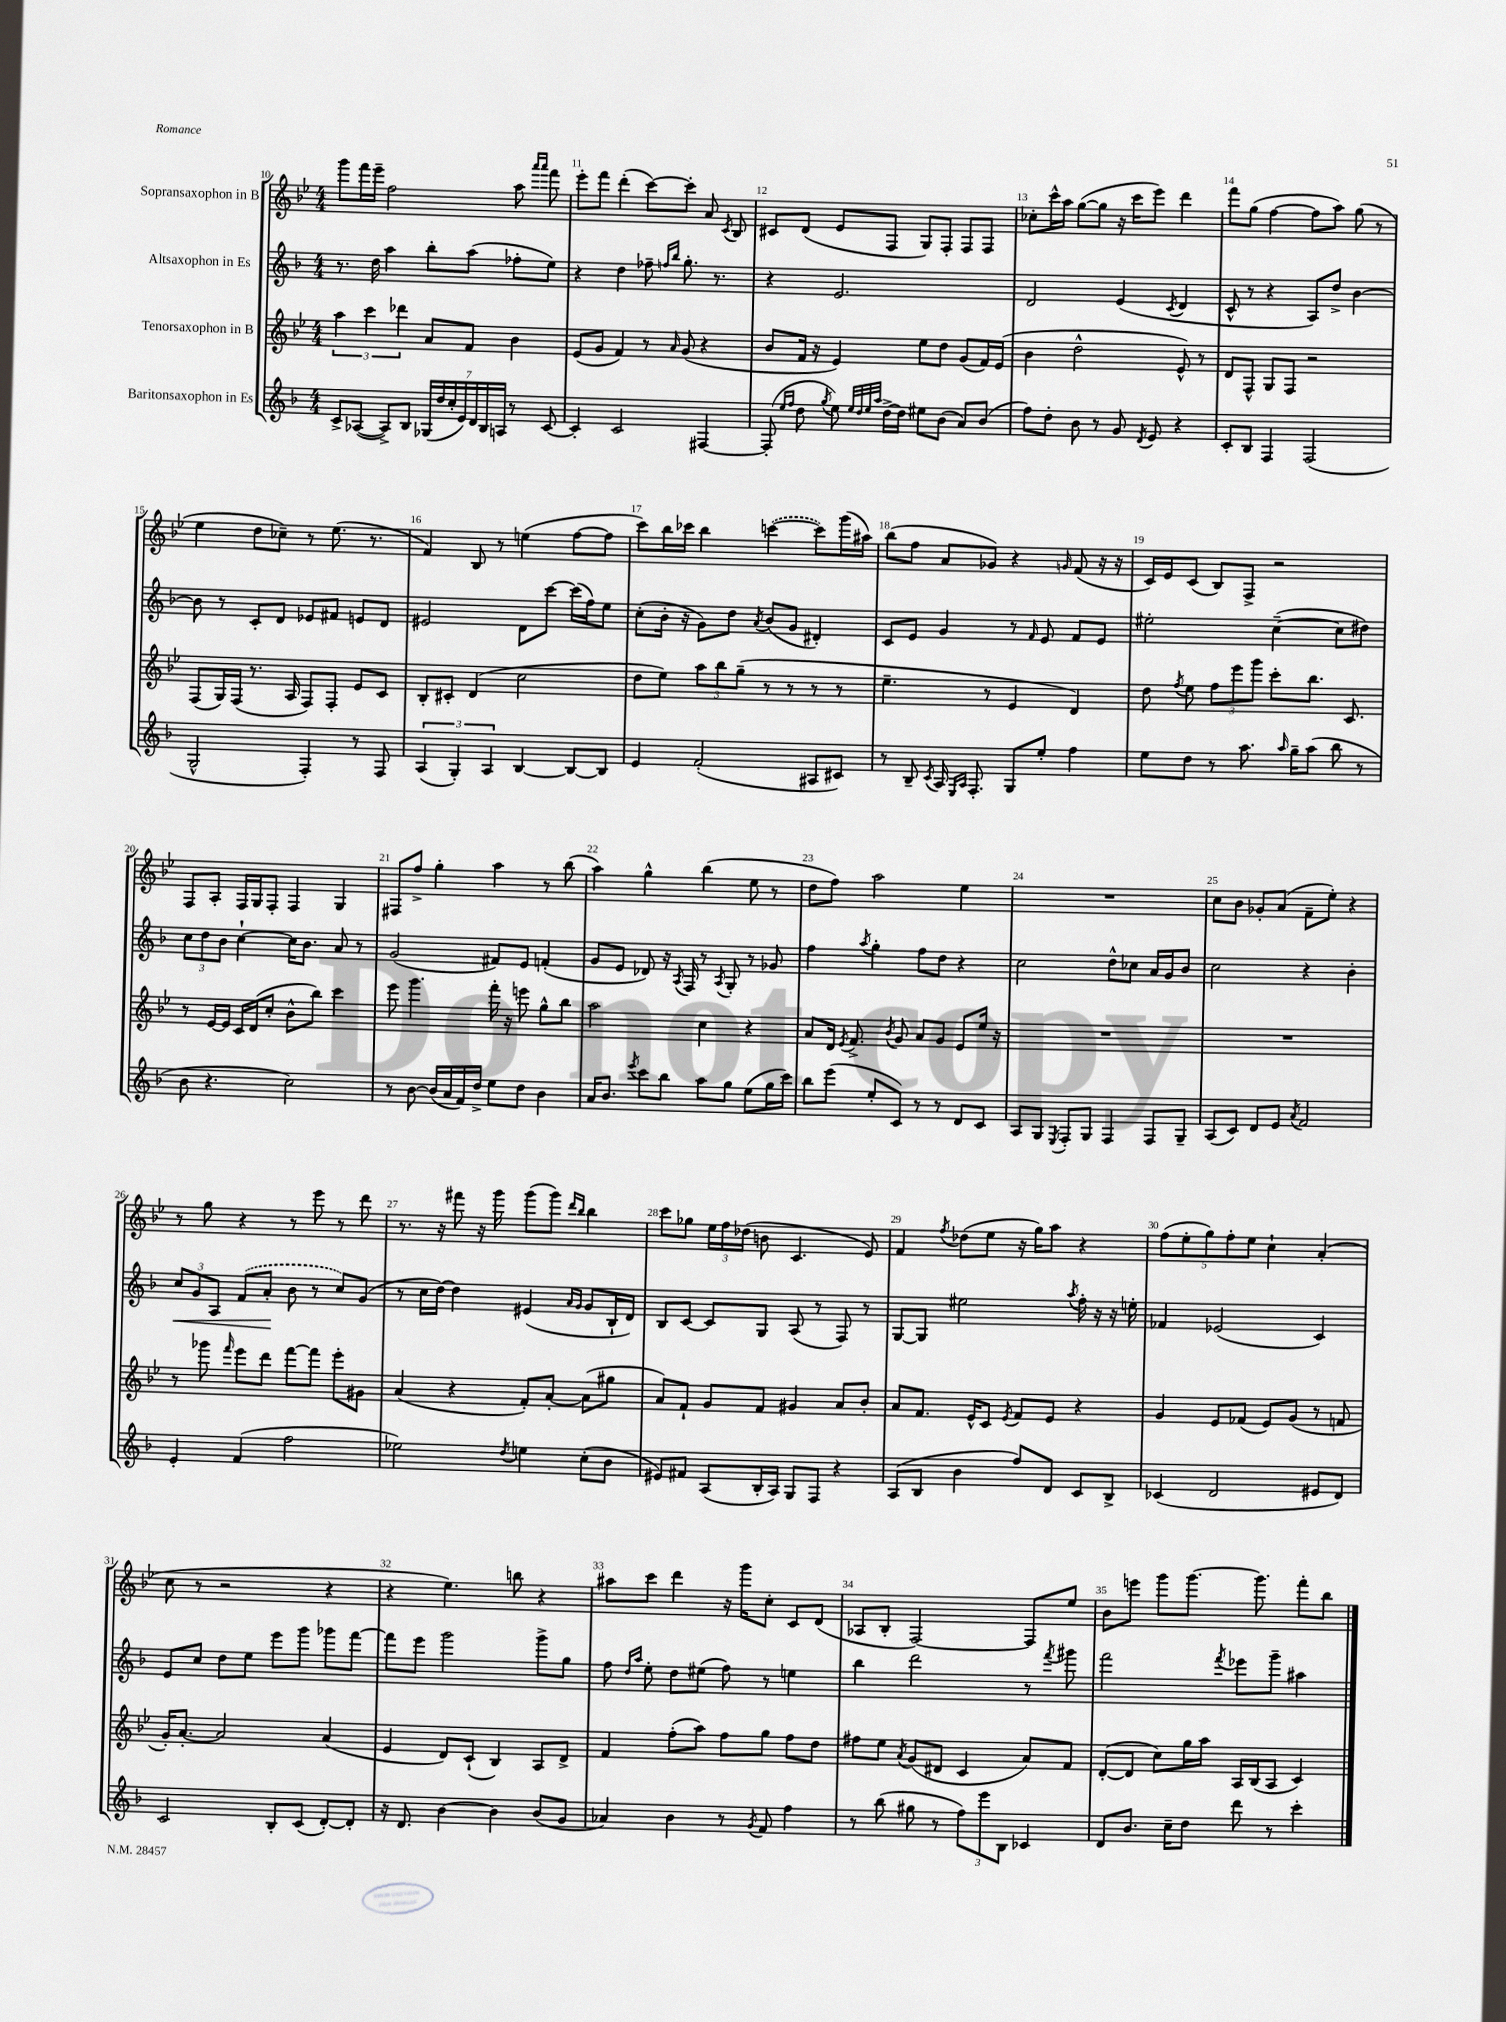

**kern	**kern	**kern	**dynam	**kern
*part4	*part3	*part2	*part2	*part1
*staff4	*staff3	*staff2	*staff2	*staff1
*I"Baritonsaxophon in Es	*I"Tenorsaxophon in B	*I"Altsaxophon in Es	*	*I"Sopransaxophon in B
*clefG2	*clefG2	*clefG2	*	*clefG2
*k[b-]	*k[b-e-]	*k[b-]	*	*k[b-e-]
*M4/4	*M4/4	*M4/4	*	*M4/4
=10	=10	=10	=10	=10
8c^/L	6aa\	8.r	.	8ggg\L
([8A-X/J	.	.	.	16fff\L
.	6ccc\	.	.	.
.	.	16dd\	.	16eee-~\JJ
8A-^/L])	.	4aa\	.	2ff\
.	6ddd-X\	.	.	.
8B-/J	.	.	.	.
(28G-X/LL	8a/L	8bb-'\L	.	.
28dd/	.	.	.	.
28cc'/	.	.	.	.
28e/)	.	.	.	.
.	8f/J	(8aa\J	.	.
28d/	.	.	.	.
28B-/	.	.	.	.
28An/JJ	.	.	.	.
8r	4b-\	8ff-X'\L	.	8aa\
.	.	.	.	16qqaaa/LL
.	.	.	.	16qqaaa/JJ
[8c/	.	8ee\J)	.	8fff\
=11	=11	=11	=11	=11
4c'/]	(8e-/L	4r	.	8eee-'\L
.	8g/J	.	.	8fff\J
2c/	4f/)	4dd\	.	(4ddd'\
.	8r	8ff-X~\	.	[8ccc\L)
.	.	16qqffn/LL	.	.
.	16qqa/	16qqbb-/JJ	.	.
.	(8g/	8.gg'\	.	8ccc'\J]
[4F#X/	4r	.	.	8a/
.	.	8.r	.	.
.	.	.	.	8qc/
.	.	.	.	8B-/
=12	=12	=12	=12	=12
(8F#'/]	8b-/L	4r	.	8c#X/L
16qqee/LL	.	.	.	.
16qqff/JJ	.	.	.	.
8dd\	16f/Jk	.	.	(8d/J
.	16r	.	.	.
8qgg/	.	.	.	.
8ee\)	4e-/)	2.e/	.	8e-/L
32qqee/LLL	.	.	.	.
32qqdd/	.	.	.	.
32qqee/	.	.	.	.
32qqaa/JJJ	.	.	.	.
[16dd^\LL	.	.	.	8F/J
16dd\JJ]	.	.	.	.
8ee#X\L	8ee-\L	.	.	8G/L)
(8b-\J	8dd\J	.	.	8F'/J
8a/L)	(8g/L	.	.	8F/L
(8b-/J	16f/L)	.	.	8F/J
.	(16e-/JJ	.	.	.
=13	=13	=13	=13	=13
8ff\L)	4b-\	2d/	.	8cc-X'\L
8dd'\J	.	.	.	16ccc^^\L
.	.	.	.	16aa\JJ
8b-\	2dd^^\	.	.	([8gg\L
8r	.	.	.	8gg\J]
8g/	.	(4e/	.	16r
.	.	.	.	16ccc\KL
8qd/	.	.	.	.
8e/	.	.	.	8eee-\J)
.	.	8qc/	.	.
4r	8e-^^/)	4d/	.	4ddd\
.	8r	.	.	.
=14	=14	=14	=14	=14
8c'/L	8d/L	8c^^/	.	8fff\L
8B-/J	8F^^/J	8r	.	(8gg\J
4F/	8G/L	4r	.	[4ff\
.	8F/J	.	.	.
(2F/	2r	8A/L)	.	8ff\L]
.	.	8dd^/J	.	8aa\J)
.	.	[4b-\	.	(8gg\
.	.	.	.	8r
!!LO:LB:g=z
=15	=15	=15	=15	=15
2G^^/	(8F/L	8b-\]	.	4ee-\
.	16G/L)	8r	.	.
.	(16F/JJ	.	.	.
.	8.r	8c'/L	.	8dd\L
.	.	8d/J	.	8cc-X~\J)
.	16A/	.	.	.
4F'/)	8F/L)	8e-X/L	.	8r
.	8F'/J	8f#X/J	.	(8.ee-\
8r	8e-/L	8en/L	.	.
.	.	.	.	8.r
8F/	8c/J	8d/J	.	.
=16	=16	=16	=16	=16
(6A/	8B-'/L	2e#X/	.	4f/)
.	8c#X'/J	.	.	.
6G'/)	.	.	.	.
.	(4d/	.	.	8B-/
6A/	.	.	.	.
.	.	.	.	8r
[4B-/	2cc\	8d\L	.	(4een\
.	.	[8ccc\J	.	.
8B-/L_	.	(16ccc\LL]	.	[8ff\L
.	.	16ff\J)	.	.
8B-/J]	.	8ee\J	.	8ff\J]
=17	=17	=17	=17	=17
4e/	8dd\L	(8cc'\L	.	8ccc\L)
.	8ee-\J)	16b-'\Jk	.	16bb-\L
.	.	16r	.	16ccc-X\JJ
(2f'/	12aa\L	8g\L)	.	4bb-\
.	12bb-\	.	.	.
.	.	8dd\J	.	.
.	(12gg~\J	.	.	.
.	.	8qa/	.	.
.	8r	(8b-/L	.	([4cccn\
.	8r	8g/J	.	.
8A#X/L	8r	4d#X'/)	.	8ccc\L])
8c#X/J)	8r	.	.	(16ggg\L
.	.	.	.	16aa#X\JJ)
=18	=18	=18	=18	=18
8r	4.ee-~\	8c/L	.	(8bb-\L
8B-~/	.	8e/J	.	8ff\J
8qc/	.	.	.	.
16A/	.	4g/	.	8a/L
16qqE/LL	.	.	.	.
16qqA/JJ	.	.	.	.
8.F'/	.	.	.	.
.	8r	.	.	8g-X/J)
8G/L	4e-/	8r	.	4r
.	.	16qqf/	.	.
8ee'/J	.	8e/	.	.
.	.	.	.	16qqgn/
4ff\	4d/)	8f/L	.	(8f/
.	.	8e/J	.	16r
.	.	.	.	16r
=19	=19	=19	=19	=19
8ee\L	8dd\	2ee#X'\	.	16c/LL)
.	.	.	.	16e-/J
.	8qff/	.	.	.
8dd\J	8ee-\	.	.	(8c/J
8r	12ff\L	.	.	8B-/L)
.	12eee-\	.	.	.
8.aa\	.	.	.	8F^/J
.	12ggg\J	.	.	.
.	8ccc'\L	([4cc~\	.	2r
16qqaa/	.	.	.	.
16gg~\KL	.	.	.	.
(8aa\J	8.bb-\J	.	.	.
8bb-\	.	8cc\L]	.	.
.	8.c/	.	.	.
8r	.	8dd#X\J)	.	.
!!LO:LB:g=z
=20	=20	=20	=20	=20
8b-\	8r	12cc\L	.	8F/L
.	.	12dd\	.	.
4.r	[16e-/LL	.	.	8A'/J
.	.	12b-\J	.	.
.	16e-/JJ]	.	.	.
.	16c/LL	[4cc`\	.	16F/LL
.	(16d/J	.	.	16G/J
.	8cc'/J	.	.	8F'/J
2cc\)	8b-^^\L	16cc\KL]	.	4F/
.	.	8.b-\J	.	.
.	8bb-\J)	.	.	.
.	4ccc\	8a/	.	4G/
.	.	8r	.	.
=21	=21	=21	=21	=21
8r	8eee-\	(2g/	.	8F#X/L
[8b-\	4.ggg\	.	.	8ff^/J
(16b-/LL]	.	.	.	4gg'\
16a/	.	.	.	.
16f/)	.	.	.	.
16dd^/JJ	.	.	.	.
8ee\L	16fff'\	8f#X/L)	.	4aa\
.	16r	.	.	.
8dd\J	8eeen\	8e/J	.	.
4b-\	8gg^^\L	(4fn'/	.	8r
.	8bb-\J	.	.	(8bb-\
=22	=22	=22	=22	=22
16a/KL	2aa\	8g/L	.	4aa\)
8.b-/J	.	.	.	.
.	.	8e/J	.	.
8qeee/	.	.	.	.
8ccc\L	.	8d-X/)	.	4gg^^\
8bb-\J	.	16r	.	.
.	.	8qA/	.	.
.	.	16F/	.	.
8aa\L	4cc\	8r	.	(4bb-\
.	.	8qA/	.	.
8gg\J	.	8G'/	.	.
(8ee\L	4r	8r	.	8ee-\
16gg\L	.	8g-X/	.	8r
16ccc\JJ)	.	.	.	.
=23	=23	=23	=23	=23
8bb-\L	8a/L	4ff\	.	8dd\L
(8eee\J	16d/Jk	.	.	8ff\J)
.	8qe-/	.	.	.
.	8.f^/	.	.	.
.	.	8qaa/	.	.
8ee'/L	.	4gg'\	.	2aa\
.	8qb-/	.	.	.
8c/J)	8g/	.	.	.
8r	8a/L	8ff\L	.	.
8r	8g/J	8dd\J	.	.
8d/L	8e-/L	4r	.	4ee-\
8c/J	16ee-/Jk	.	.	.
.	16r	.	.	.
=24	=24	=24	=24	=24
8A/L	1r	2cc\	.	1r
8G/J	.	.	.	.
8qE/	.	.	.	.
8F'/L	.	.	.	.
8G/J	.	.	.	.
4F/	.	8dd^^\L	.	.
.	.	8cc-X\J	.	.
8F/L	.	16a/LL	.	.
.	.	16g/J	.	.
8G~/J	.	8b-/J	.	.
=25	=25	=25	=25	=25
(8A/L	1r	2cc\	.	8cc\L
8c/J)	.	.	.	8b-\J
8d/L	.	.	.	8g-X'/L
8e/J	.	.	.	(8a/J
8qa/	.	.	.	.
2f/	.	4r	.	8f~\L
.	.	.	.	8ee-'\J)
.	.	4b-'\	.	4r
!!LO:LB:g=z
=26	=26	=26	=26	=26
!	!	!	!LO:HP:b	!
4e'/	8r	12cc/L	<	8r
.	.	12g/	.	.
.	8ggg-X\	.	.	8gg\
.	.	12A/J	.	.
.	16qqfff/	.	.	.
(4f/	8eee-\L	(8f/L	.	4r
.	8ddd\J	8a'/J	.	.
2ff\	[8fff\L	8b-\	[	8r
.	8fff\J]	8r	.	8eee-\
.	8eee-'\L	8cc/L)	.	8r
.	8g#X\J	(8g/J	.	8ddd\
=27	=27	=27	=27	=27
2ee-X\)	(4a/	8r	.	8.r
.	.	16cc\LL	.	.
.	.	[16dd\JJ)	.	16r
.	4r	4dd\]	.	8fff#X\
.	.	.	.	16r
.	.	.	.	16ggg\
8qdd/	.	.	.	.
4een\	8f'/L)	(4e#X/	.	(8ggg\L
.	[8a'/J	.	.	8ggg\J)
.	.	16qqa/LL	.	16qqddd/LL
.	.	16qqg/JJ	.	16qqbb-/JJ
(8cc'\L	(8a\L]	8g/L	.	4bb-\
8b-\J	8gg#X\J	16B-`/L	.	.
.	.	16d/JJ)	.	.
=28	=28	=28	=28	=28
8e#X/L)	8a/L)	8B-/L	.	8ccc\L
8f#X/J	8f`/J	[8c/J	.	8gg-X\J
(8A/L	8g/L	8c/L]	.	24ee-\LL
.	.	.	.	24ff\
.	.	.	.	(24dd-X\JJ
16B-'/L	8f/J	8G/J	.	8bn\
16A/JJ)	.	.	.	.
8G/L	4g#X/	(8A/	.	4.c/
8F/J	.	8r	.	.
4r	8a/L	8F/)	.	.
.	8b-'/J	8r	.	8e-/)
=29	=29	=29	=29	=29
(8A/L	8a/L	[8G/L	.	4f/
8B-/J	8.f/J	8G/J]	.	.
.	.	.	.	8qff/
4b-\	.	2ee#X\	.	(8dd-X\L
.	16e-^^/KL	.	.	.
.	8c/J	.	.	8ee-\J
.	8qe-/	.	.	.
8ff/L)	8f/L	.	.	16r
.	.	.	.	16gg\KL)
8d/J	8e-/J	.	.	8aa\J
.	.	8qaa/	.	.
8c/L	4r	16ff'\	.	4r
.	.	16r	.	.
8B-^/J	.	16r	.	.
.	.	16een'\	.	.
=30	=30	=30	=30	=30
(4c-X/	4g/	4f-X/	.	(10ff\L
.	.	.	.	10ee-'\
.	.	.	.	10gg\)
2d/	8e-/L	(2e-X/	.	.
.	.	.	.	10ff'\
.	(8f-X/J	.	.	.
.	.	.	.	10ee-\J
.	8e-/L)	.	.	4cc`\
.	(8g/J	.	.	.
8e#X/L	8r	4c/)	.	(4a'/
8d/J)	8fn/	.	.	.
!!LO:LB:g=z
=31	=31	=31	=31	=31
2c/	16g'/KL)	8e/L	.	8cc\
.	[8.a'/J	.	.	.
.	.	8cc/J	.	8r
.	2a/]	8dd\L	.	2r
.	.	8ee\J	.	.
8B-'/L	.	8eee\L	.	.
(8c/J	.	8ggg\J	.	.
[8d'/L)	(4a/	8ggg-X\L	.	4r
8d'/J]	.	[8fff\J	.	.
=32	=32	=32	=32	=32
16r	4e-/	8fff\L]	.	4r
8.d/	.	.	.	.
.	.	8eee\J	.	.
[4b-\	8d/L)	2ggg\	.	4.ee-\)
.	(8c`/J	.	.	.
4b-\]	4B-/)	.	.	.
.	.	.	.	8bbn\
(8b-/L	8A/L	8ggg^\L	.	4r
8g/J	8d^/J	8gg\J	.	.
=33	=33	=33	=33	=33
4a-X/)	4f/	8ff\	.	8aa#X\L
.	.	16qqdd/LL	.	.
.	.	16qqaa/JJ	.	.
.	.	8ee'\	.	8ccc\J
4b-\	(8ff'\L	8dd\L	.	4ddd\
.	8aa\J)	(8ee#X\J	.	.
8r	8ff\L	8ff\)	.	16r
.	.	.	.	16ggg\KL
8qg/	.	.	.	.
8f/	8gg\J	8r	.	8cc'\J
4ff\	8ff\L	4een\	.	8c/L
.	8dd\J	.	.	(8d/J
=34	=34	=34	=34	=34
8r	8ff#X\L	4bb-\	.	8A-X/L
(8bb-\	8ee-\J	.	.	8B-'/J
.	8qa/	.	.	.
8gg#X\	(8g/L	2ddd\	.	[2F/)
8r	8d#X/J	.	.	.
12ff\L)	4c/	.	.	.
12eee\	.	.	.	.
12B-\J	.	.	.	.
4c-X/	8a/L)	8r	.	8F/L]
.	.	8qfff/	.	.
.	8f/J	8ggg#X\	.	8ee-/J
=35	=35	=35	=35	=35
8d/L	([8d'/L	2fff\	.	8b-\L
8.b-/J	8d/J]	.	.	8eeen\J
.	8cc\L)	.	.	8ggg\L
16cc~\KL	.	.	.	.
8dd\J	16gg\L	.	.	[8.ggg\J
.	16aa\JJ	.	.	.
.	.	8qfff/	.	.
8ddd\	16A/LL	8eee-X\L	.	.
.	(16B-/J	.	.	8.ggg\]
8r	8A/J	8ggg~\J	.	.
4ccc'\	4c/)	4aa#X\	.	8fff'\L
.	.	.	.	8bb-\J
==	==	==	==	==
*-	*-	*-	*-	*-
